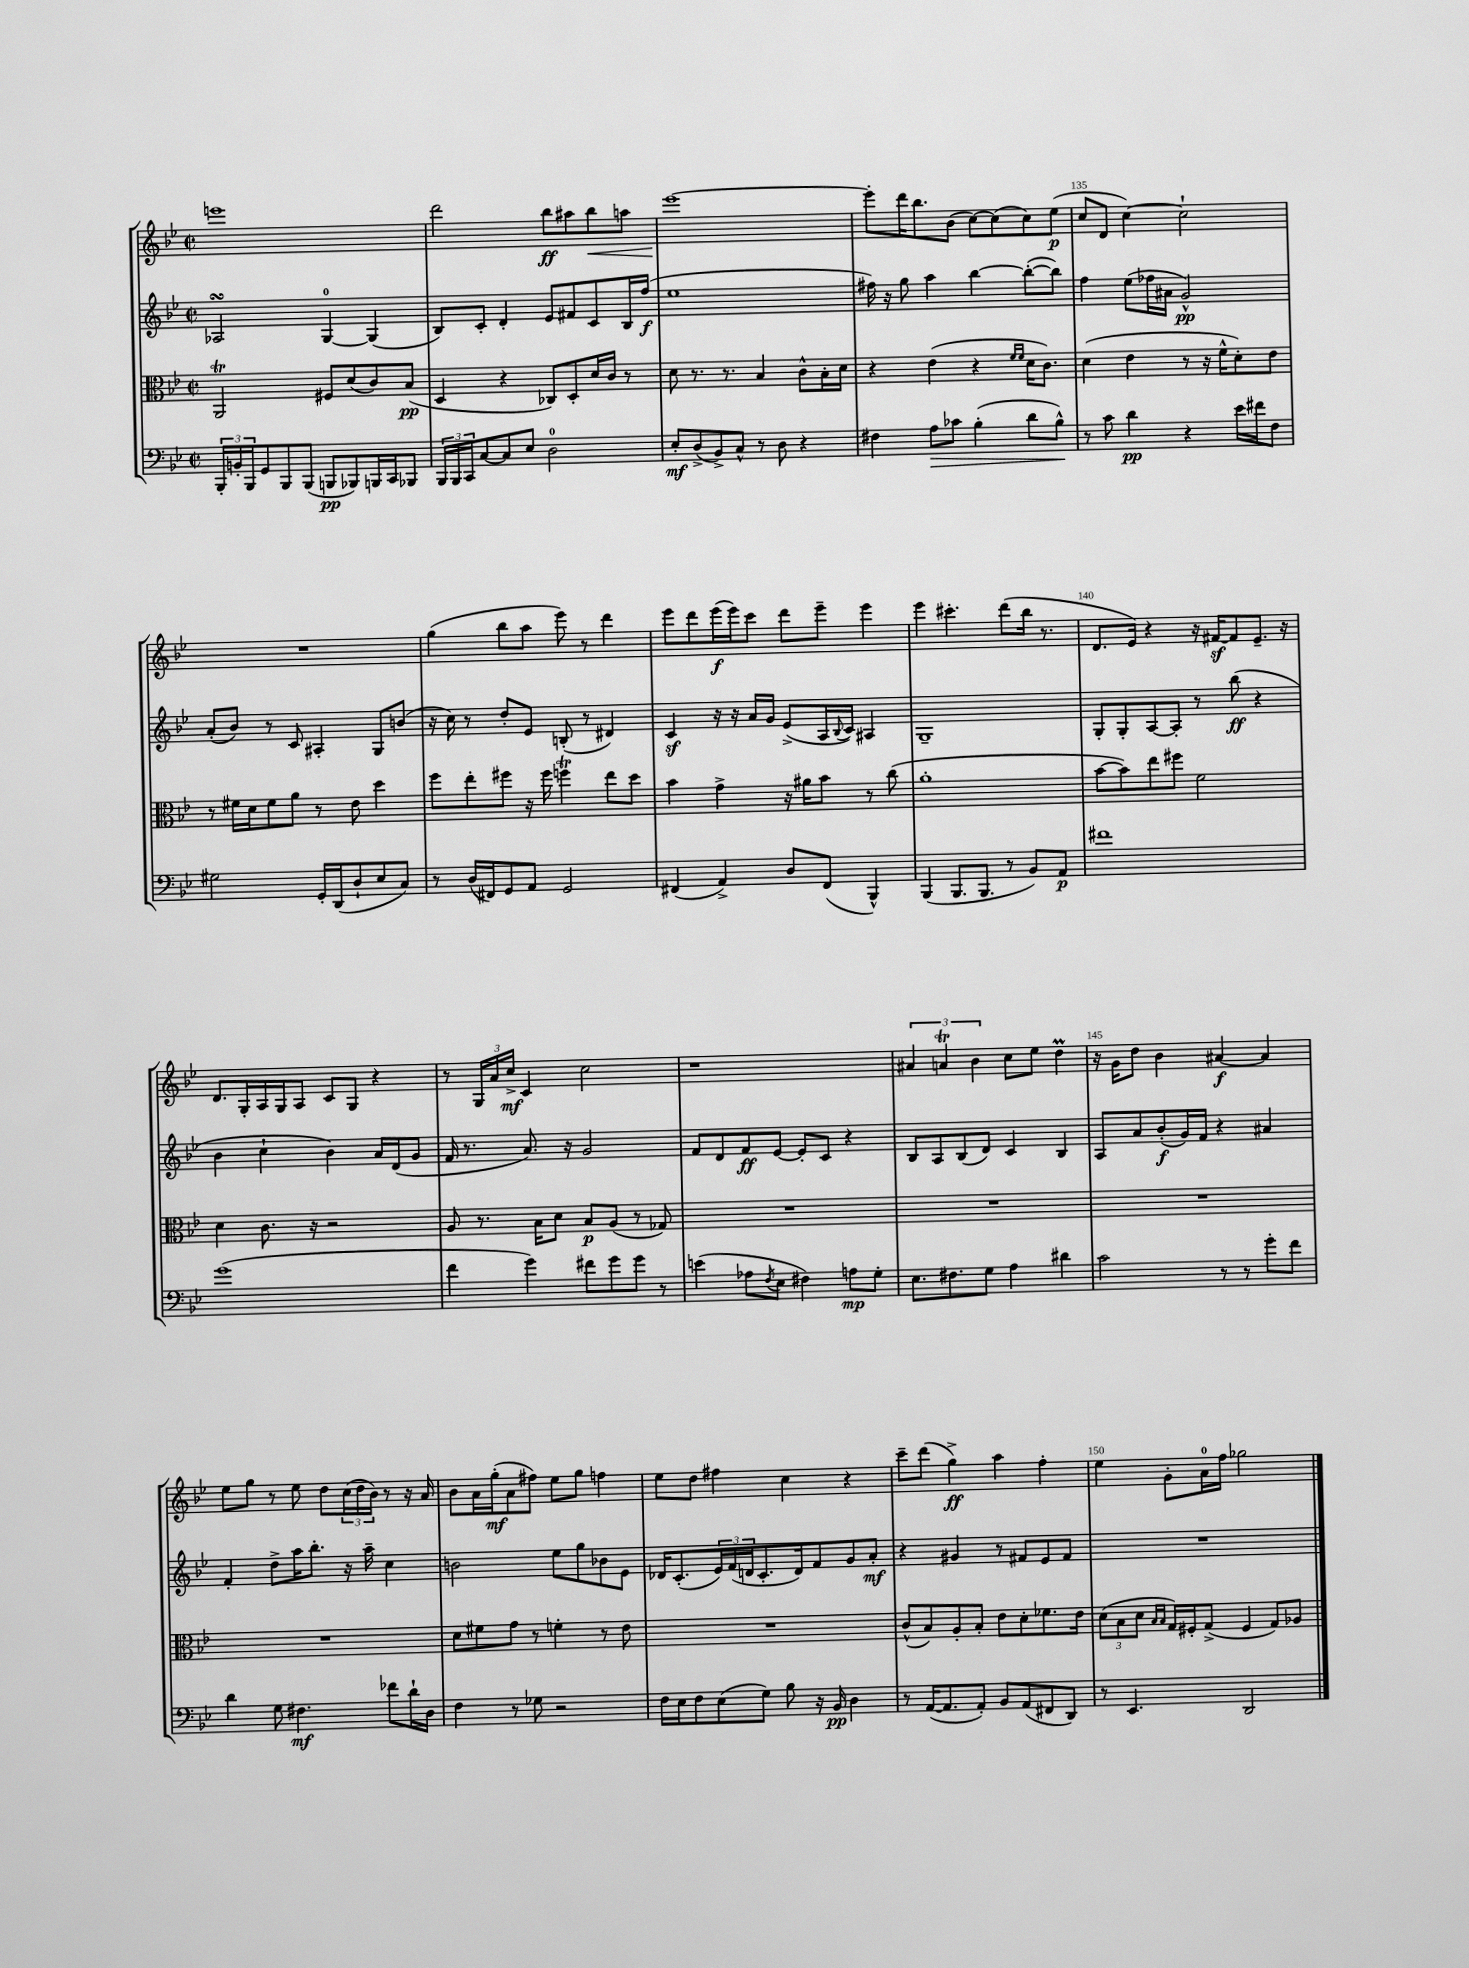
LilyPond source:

<<
\new StaffGroup <<
\new Staff = "s0" {
    \clef treble \key bes \major \defaultTimeSignature \time 2/2
    e'''1 |
    d'''2 bes''8\ff ais''8 bes''8\< a''8 |
    ees'''1~\! |
    ees'''8-. d'''16 bes''8. bes'8( c''8~) c''8( c''8) ees''8\p( |
    c''8 d'8 c''4~) c''2-! |
    R1 |
    g''4( bes''8 a''8 ees'''8) r8 d'''4 |
    ees'''8 d'''8 ees'''16\f( ees'''16) c'''8 d'''8 ees'''8-- ees'''4 |
    ees'''4 cis'''4.-. d'''8( bes''16 r8. |
    d'8. ees'16) r4 r16 fis'16~\sf fis'8 ees'8.-- r16 |
    d'8. g16-. a16 g16 a8 c'8 g8 r4 |
    r8 \tuplet 3/2 { g16 a'16 c''16->\mf } c'4 c''2 |
    r1 |
    \tuplet 3/2 { ais'4 a'4\trill bes'4 } c''8 ees''8 d''4\prall |
    r16 g'16 d''8 bes'4 ais'4~\f ais'4 |
    ees''8 g''8 r8 ees''8 d''8 \tuplet 3/2 { c''16( d''16 bes'16) } r8 r16 a'16 |
    bes'8 a'16 g''16-.\mf( a'8 fis''8) ees''8 g''8 f''4 |
    ees''8 d''8 fis''4 c''4 r4 |
    c'''8-- d'''8( g''4->\ff) a''4 f''4-. |
    ees''4 g'8-. a'16-0 f''16 ges''2 \bar "|." |
}
\new Staff = "s1" {
    \clef treble \key bes \major \defaultTimeSignature \time 2/2
    aes2\turn g4-0~ g4( |
    bes8) c'8-. d'4-. ees'8 fis'8 c'8 bes16 f''16\f( |
    ees''1 |
    fis''16) r16 g''8 a''4 bes''4~ bes''8~-.( bes''8) |
    f''4 ees''8( fes''16 ais'16 g'2-^\pp) |
    a'8-.( bes'8) r8 c'8 ais4-. g8 b'8( |
    r16 c''16) r8 d''8-. ees'8 b8-.( r8 dis'4) |
    c'4\sf r16 r16 a'16 g'16 ees'8->( a16 \appoggiatura { bes8 } c'16) ais4 |
    g1-- |
    g8-. g8-. a8~ a8-. r8 bes''8\ff( r4 |
    bes'4 c''4-! bes'4) a'16 d'16( g'8 |
    f'16 r8. a'8.) r16 g'2 |
    f'8 d'8 f'8\ff ees'8~ ees'8-. c'8 r4 |
    bes8 a8 bes8( d'8) c'4 bes4 |
    a8 a'8 bes'8-.\f( g'16) f'16 r4 ais'4 |
    f'4-. d''8-> a''16 bes''8.-. r16 a''16-- c''4 |
    b'2 ees''8 g''8 bes'8 ees'8 |
    des'16 c'8.-.( \tuplet 3/2 { ees'16) f'16( d'16 } c'8.-. d'16) f'8 g'8 a'8-.\mf |
    r4 gis'4 r8 fis'8 ees'8 fis'8 |
    R1 \bar "|." |
}
\new Staff = "s2" {
    \clef alto \key bes \major \defaultTimeSignature \time 2/2
    a,2\trill fis8 d'8( c'8) bes8\pp( |
    d4 r4 ces8) d8-. d'16 c'16 r8 |
    d'8 r8. r8. bes4 c'8-^ bes16-. d'16 |
    r4 ees'4( r4 \grace { f'16 f'16 } d'16 c'8.) |
    d'4( ees'4 r8 r16 f'16-^ d'8-.) ees'8 |
    r8 fis'16 d'16 fis'8 a'8 r8 ees'8 d''4 |
    f''8 ees''8-. fis''8 r16 fis''16 f''4\trill ees''8 d''8 |
    bes'4 g'4-> r16 ais'16 bes'8 r8 c''8( |
    a'1-. |
    bes'8~ bes'8) ees''8 fis''8 f'2 |
    d'4 c'8. r16 r2 |
    a8 r8. bes16 d'8 bes8\p a8( r8 ges8) |
    R1 |
    R1 |
    R1 |
    R1 |
    d'8 fis'8 g'8 r8 f'4-. r8 ees'8 |
    R1 |
    c'8-^( bes8) a8-. bes8-. ees'8 d'8-. fes'8. ees'16 |
    \tuplet 3/2 { d'8( bes8 d'8 } \grace { bes16 bes16 } g16) fis16-. g8->( fis4 g8) aes8 \bar "|." |
}
\new Staff = "s3" {
    \clef bass \key bes \major \defaultTimeSignature \time 2/2
    \tuplet 3/2 { bes,,16-. b,16-. bes,,16 } g,8 bes,,8 bes,,8( b,,8\pp bes,,8) b,,16 c,16 bes,,8 |
    \tuplet 3/2 { bes,,16 bes,,16 c,16 } c8~ c8 ees8 d2-0 |
    ees8-.\mf d8->( bes,8->) c8-^ r8 d8 r4 |
    fis4 a8\> ces'8 bes4-.( d'8 bes8-^\!) |
    r8 c'8 d'4\pp r4 ees'16 fis'16 f8 |
    gis2 g,16-. d,16( d8-! ees8 c8) |
    r8 d16( fis,16) g,8 a,8 g,2 |
    fis,4( a,4->) d8 fis,8( bes,,4-^) |
    bes,,4( bes,,8. bes,,8. r8 bes,8) a,8\p |
    fis'1 |
    g'1( |
    f'4 g'4) fis'8 g'8 g'8 r8 |
    e'4( aes8 \acciaccatura { f8 } ees8 fis4) a8\mp g8-. |
    ees8. fis8. g8 a4 dis'4 |
    c'2 r8 r8 g'8-. f'8 |
    d'4 g8 fis4.\mf fes'8 d'16-! d16 |
    f4 r8 ges8 r2 |
    f16 ees16 f8 ees8( g8) bes8 r16 bes,16\pp d4 |
    r8 a,16~( a,8. a,8-.) bes,8 a,8( fis,8 d,8) |
    r8 ees,4. d,2 \bar "|." |
}
>>
>>
\layout { \context { \Score currentBarNumber = #131 \override BarNumber.break-visibility = ##(#f #t #t) barNumberVisibility = #(every-nth-bar-number-visible 5) } }
